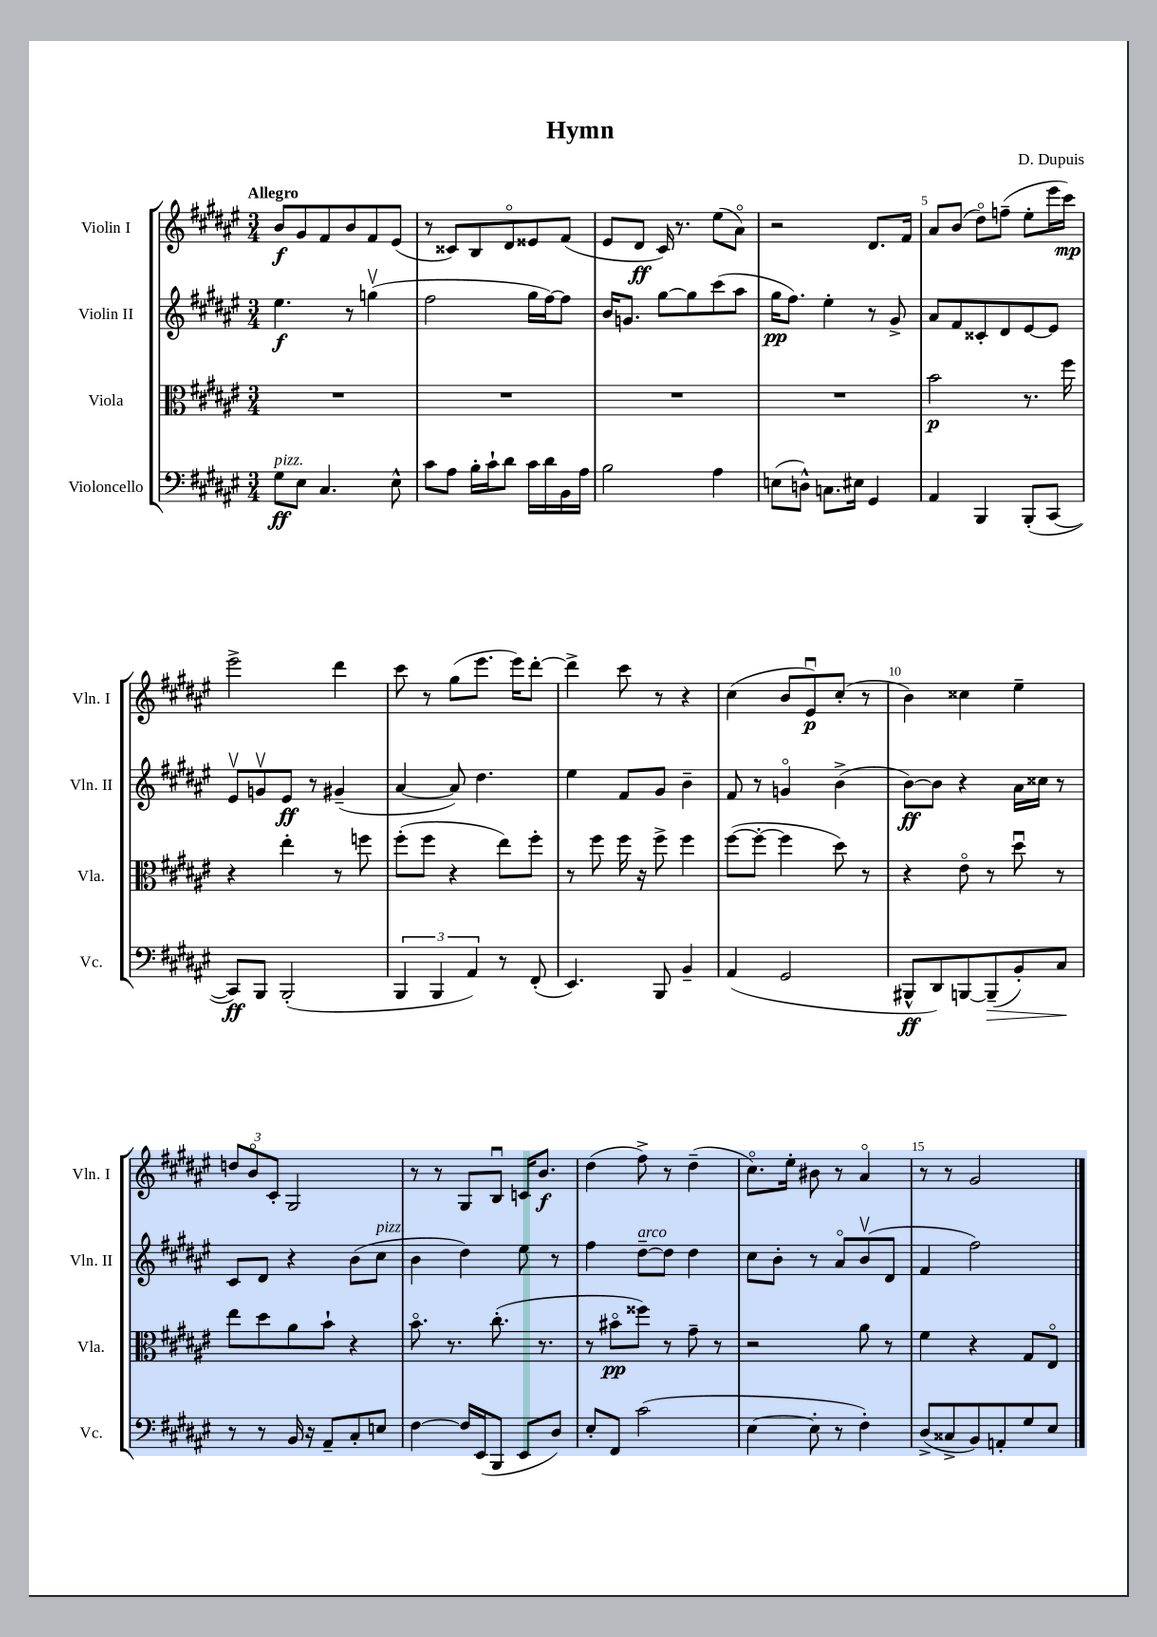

**kern	**dynam	**kern	**dynam	**kern	**dynam	**kern	**dynam
*part4	*part4	*part3	*part3	*part2	*part2	*part1	*part1
*staff4	*staff4	*staff3	*staff3	*staff2	*staff2	*staff1	*staff1
*I"Violoncello	*	*I"Viola	*	*I"Violin II	*	*I"Violin I	*
*I'Vc.	*	*I'Vla.	*	*I'Vln. II	*	*I'Vln. I	*
*clefF4	*	*clefC3	*	*clefG2	*	*clefG2	*
*k[f#c#g#d#a#e#]	*	*k[f#c#g#d#a#e#]	*	*k[f#c#g#d#a#e#]	*	*k[f#c#g#d#a#e#]	*
*M3/4	*	*M3/4	*	*M3/4	*	*M3/4	*
=1	=1	=1	=1	=1	=1	=1	=1
!	!	!	!	!	!	!LO:TX:a:B:t=Allegro	!
!LO:TX:a:i:t=pizz.	!	!	!	!	!	!	!
8G#\L	ff	2.r	.	4.ee#\	f	8b/L	f
8E#\J	.	.	.	.	.	8g#/	.
4.C#/	.	.	.	.	.	8f#/	.
.	.	.	.	8r	.	8b/	.
.	.	.	.	(4ggnv\	.	8f#/	.
8E#^^\	.	.	.	.	.	(8e#/J	.
=2	=2	=2	=2	=2	=2	=2	=2
8c#\L	.	2.r	.	2ff#\	.	8r	.
8A#\J	.	.	.	.	.	8c##X/L)	.
16B'\LL	.	.	.	.	.	8B/	.
16c#`\J	.	.	.	.	.	.	.
8d#\J	.	.	.	.	.	8d#/	.
16c#\LL	.	.	.	16gg#\LL	.	8e##X/	.
16d#\	.	.	.	[16ff#\J)	.	.	.
16BB\	.	.	.	8ff#\J]	.	(8f#/J	.
16A#\JJ	.	.	.	.	.	.	.
=3	=3	=3	=3	=3	=3	=3	=3
2B\	.	2.r	.	16b/KL	.	8e#/L	.
.	.	.	.	8.gn/J	.	.	.
.	.	.	.	.	.	8d#/J	ff
.	.	.	.	[8gg#\L	.	16c#/)	.
.	.	.	.	.	.	8.r	.
.	.	.	.	8gg#\]	.	.	.
4A#\	.	.	.	(8ccc#\	.	(8ee#\L	.
.	.	.	.	8aa#\J	.	8a#\J)	.
=4	=4	=4	=4	=4	=4	=4	=4
(8En\L	.	2.r	.	16gg#\KL	pp	2r	.
.	.	.	.	8.ff#\J)	.	.	.
8Dn^^\J)	.	.	.	.	.	.	.
8.Cn\L	.	.	.	4ee#'\	.	.	.
16E#X\Jk	.	.	.	.	.	.	.
4GG#/	.	.	.	8r	.	8.d#/L	.
.	.	.	.	8g#^/	.	.	.
.	.	.	.	.	.	16f#/Jk	.
=5	=5	=5	=5	=5	=5	=5	=5
4AA#/	.	2b\	p	8a#/L	.	8a#/L	.
.	.	.	.	8f#/	.	(8b/J	.
4BBB/	.	.	.	8c##X'/	.	8dd#\L)	.
.	.	.	.	8d#/	.	(8ffn~\J	.
(8BBB'/L	.	8.r	.	[8e#/	.	8ee#'\L	.
[8CC#/J	.	.	.	8e#/J]	.	16eee#\L	.
.	.	16ff#\	.	.	.	16ccc#\JJ)	mp
!!LO:LB:g=z
=6	=6	=6	=6	=6	=6	=6	=6
8CC#/L])	ff	4r	.	8e#v/L	.	2eee#^\	.
8BBB/J	.	.	.	8gnv/	.	.	.
(2BBB'/	.	4ee#'\	.	8e#/J	ff	.	.
.	.	.	.	8r	.	.	.
.	.	8r	.	(4g#X~/	.	4ddd#\	.
.	.	8ffn\	.	.	.	.	.
=7	=7	=7	=7	=7	=7	=7	=7
6BBB/	.	(8ff#'\L	.	[4a#/	.	8ccc#\	.
.	.	8ff#\J	.	.	.	8r	.
6BBB/	.	.	.	.	.	.	.
.	.	4r	.	8a#/])	.	(8gg#\L	.
6AA#/)	.	.	.	.	.	.	.
.	.	.	.	4.dd#\	.	8.eee#\J	.
8r	.	8ee#\L)	.	.	.	.	.
.	.	.	.	.	.	16eee#\KL)	.
(8FF#'/	.	8ff#'\J	.	.	.	[8ddd#'\J	.
=8	=8	=8	=8	=8	=8	=8	=8
4.EE#/)	.	8r	.	4ee#\	.	4ddd#^\]	.
.	.	8ff#\	.	.	.	.	.
.	.	16ff#\	.	8f#/L	.	8ccc#\	.
.	.	16r	.	.	.	.	.
8BBB/	.	8ff#^\	.	8g#/J	.	8r	.
4BB~/	.	4ff#\	.	4b~\	.	4r	.
=9	=9	=9	=9	=9	=9	=9	=9
(4AA#/	.	([8ff#\L	.	8f#/	.	(4cc#\	.
.	.	8ff#'\J_	.	8r	.	.	.
2GG#/	.	4ff#\]	.	4gn/	.	8b/L	.
.	.	.	.	.	.	8e#u/)	p
.	.	8dd#\)	.	(4b^\	.	(8cc#'/J	.
.	.	8r	.	.	.	8r	.
=10	=10	=10	=10	=10	=10	=10	=10
8BBB#X^^/L	ff	4r	.	[8b\L)	ff	4b\)	.
8DD#/)	.	.	.	8b\J]	.	.	.
[8BBBn/	.	8e#\	.	4r	.	4cc##X\	.
!	!LO:HP:b	!	!	!	!	!	!
(8BBB~/]	>	8r	.	.	.	.	.
8BB'/)	.	8dd#u\	.	16a#\LL	.	4ee#~\	.
.	.	.	.	16cc##X\JJ	.	.	.
8C#/J	.	8r	.	8r	.	.	.
.	]	.	.	.	.	.	.
!!LO:LB:g=z
=11	=11	=11	=11	=11	=11	=11	=11
8r	.	8ee#\L	.	8c#/L	.	12ddn/L	.
.	.	.	.	.	.	12b/	.
8r	.	8dd#\	.	8d#/J	.	.	.
.	.	.	.	.	.	12c#'/J	.
16BB/	.	8a#\	.	4r	.	2G#/	.
16r	.	.	.	.	.	.	.
8AA#~/L	.	8b`\J	.	.	.	.	.
8C#'/	.	4r	.	(8b\L	.	.	.
!	!	!	!	!LO:TX:a:i:t=pizz.	!	!	!
8En/J	.	.	.	8cc#\J	.	.	.
=12	=12	=12	=12	=12	=12	=12	=12
[4F#\	.	8.b\	.	4b\	.	8r	.
.	.	.	.	.	.	8r	.
.	.	8.r	.	.	.	.	.
16F#/LL]	.	.	.	4dd#\)	.	8G#/L	.
(16EE#/J	.	.	.	.	.	.	.
8BBB/J	.	(8.cc#'\	.	.	.	8Bu/J	.
8EE#/L	.	.	.	8ee#\	.	16cn/KL	.
.	.	8.r	.	.	.	8.b/J	f
8D#/J)	.	.	.	8r	.	.	.
=13	=13	=13	=13	=13	=13	=13	=13
8E#'/L	.	8r	.	4ff#\	.	(4dd#\	.
8FF#/J	.	8b#X\L	pp	.	.	.	.
!	!	!	!	!LO:TX:a:i:t=arco	!	!	!
(2c#\	.	8ff##X\J)	.	[8dd#~\L	.	8ff#^\)	.
.	.	8r	.	8dd#\J]	.	8r	.
.	.	8g#~\	.	4dd#\	.	(4dd#~\	.
.	.	8r	.	.	.	.	.
=14	=14	=14	=14	=14	=14	=14	=14
[4E#\	.	2r	.	8cc#\L	.	8.cc#\L)	.
.	.	.	.	8b'\J	.	.	.
.	.	.	.	.	.	16ee#'\Jk	.
8E#'\]	.	.	.	8r	.	8b#X\	.
8r	.	.	.	8a#/L	.	8r	.
4F#'\)	.	8a#\	.	(8bv/	.	4a#/	.
.	.	8r	.	8d#/J	.	.	.
=15	=15	=15	=15	=15	=15	=15	=15
(8D#^/L	.	4f#\	.	4f#/	.	8r	.
8C##X^/	.	.	.	.	.	8r	.
8BB/)	.	4r	.	2ff#\)	.	2g#/	.
8AAn'/	.	.	.	.	.	.	.
8G#/	.	8G#/L	.	.	.	.	.
8E#/J	.	8E#/J	.	.	.	.	.
==	==	==	==	==	==	==	==
*-	*-	*-	*-	*-	*-	*-	*-
